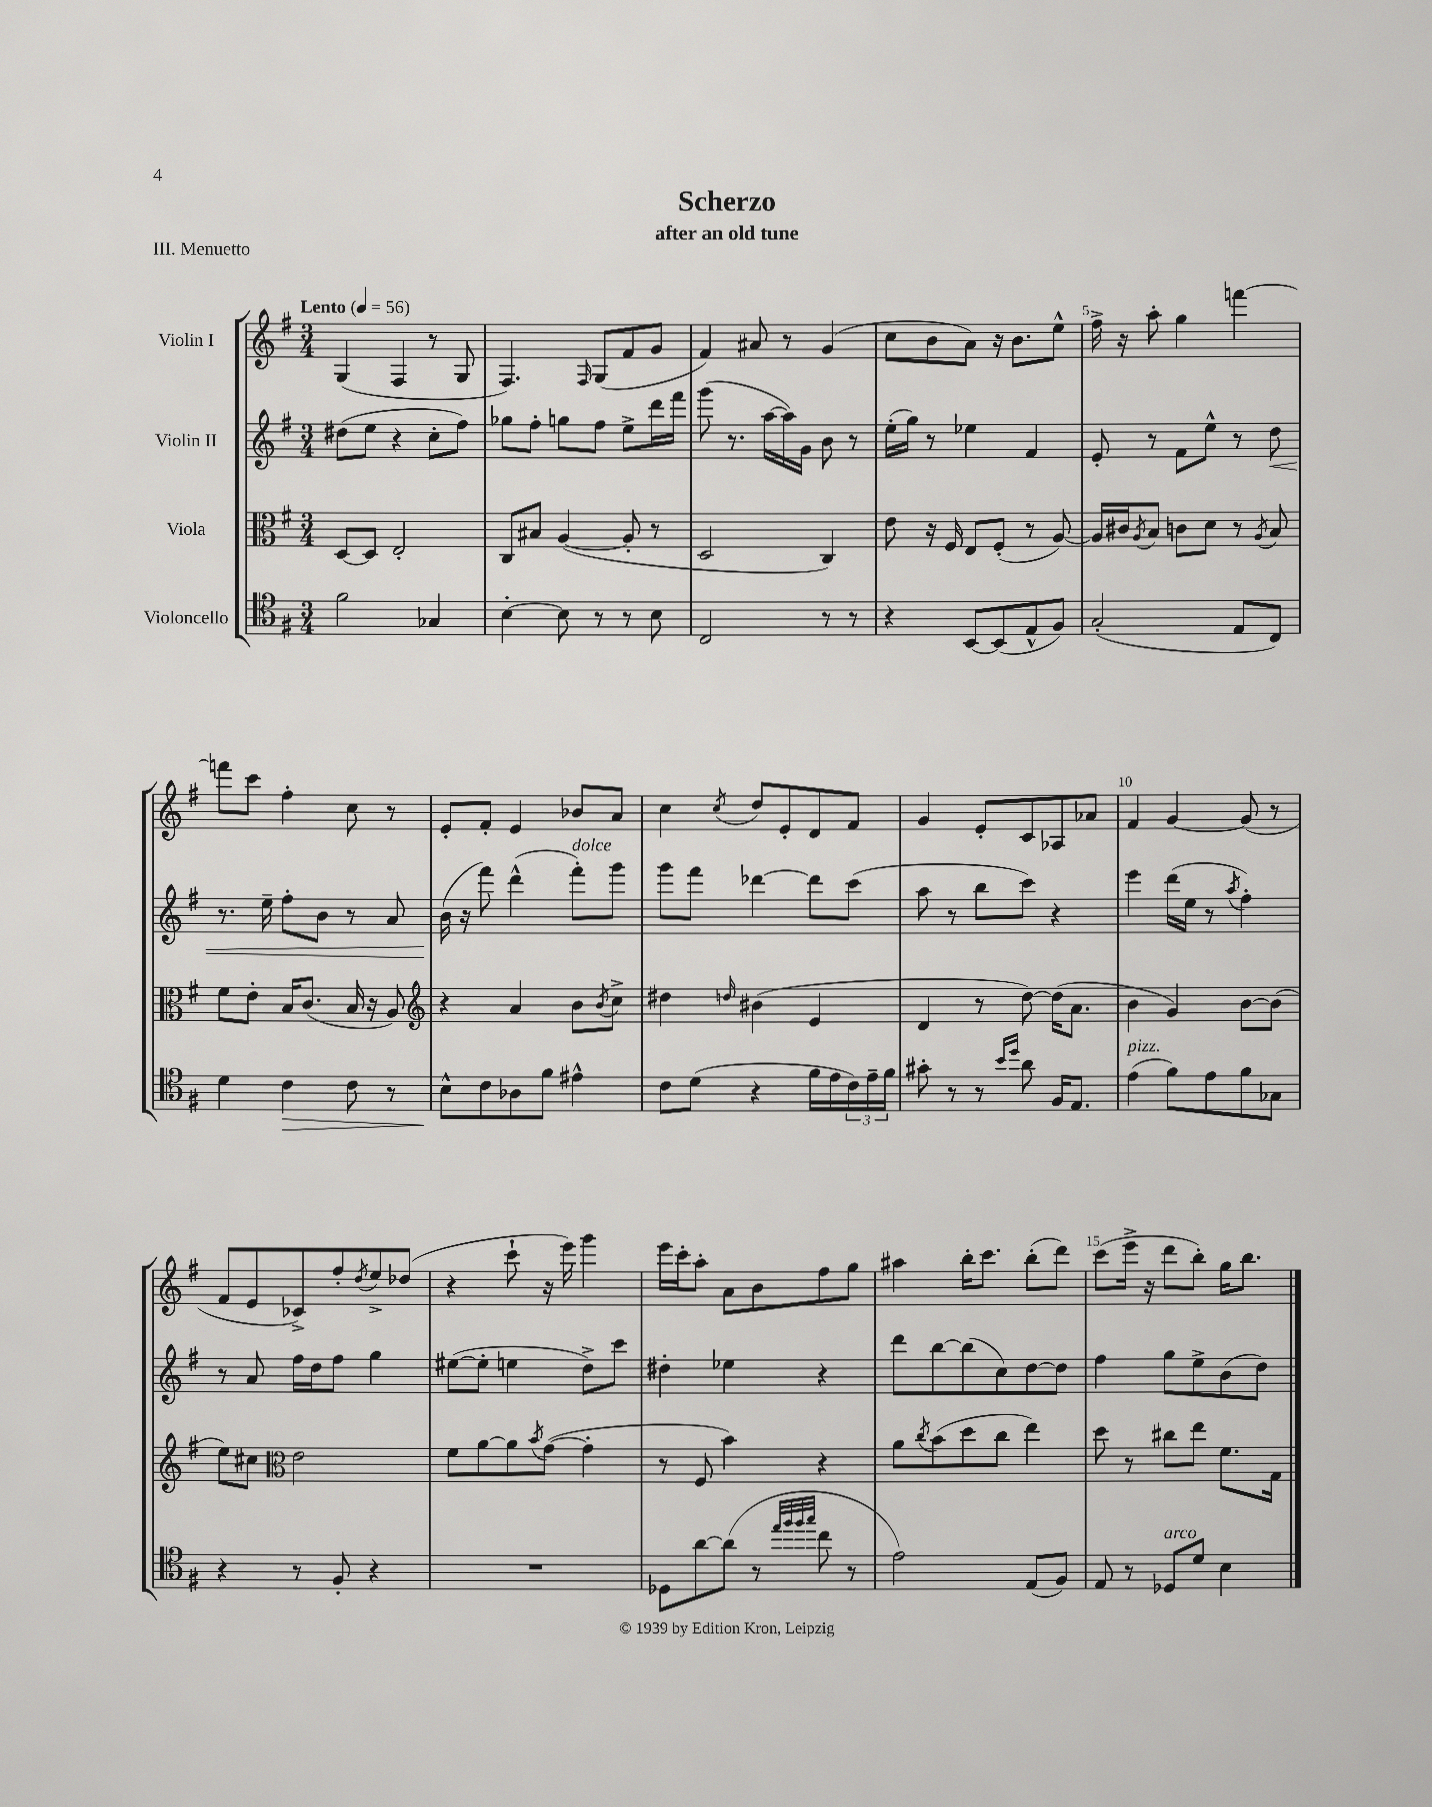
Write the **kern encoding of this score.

**kern	**kern	**kern	**kern
*staff4	*staff3	*staff2	*staff1
*clefC4	*clefC3	*clefG2	*clefG2
*k[f#]	*k[f#]	*k[f#]	*k[f#]
*M3/4	*M3/4	*M3/4	*M3/4
*MM56	*MM56	*MM56	*MM56
2f#\	[8D/L	(8dd#\L	(4G/
.	8D/]J	8ee\J	.
.	2E'/	4r	4F#/
4G-/	.	8cc'\L	8r
.	.	8ff#\J)	8G/
=	=	=	=
[4B'\	8C/L	8gg-\L	4.F#/)
.	8B#/J	8ff#'\J	.
8B\]	([4A/	8gg\L	.
.	.	.	16qqF#/
8r	.	8ff#\J	(8G/L
8r	8A'/]	8ee^\L	8f#/
8B\	8r	16ddd\L	8g/J
.	.	16fff#\JJ	.
=	=	=	=
2C/	2D/	(8ggg\	4f#/)
.	.	8.r	.
.	.	.	8a#/
.	.	[16aa\LL	.
.	.	16aa\])	8r
.	.	16g\JJ	.
8r	4C/)	8b\	(4g/
8r	.	8r	.
=	=	=	=
4r	8e\	(16ee'\LL	8cc\L
.	.	16gg\JJ)	.
.	16r	8r	8b\
.	16F#/	.	.
[8BB/L	8E/L	4ee-\	8a\J)
(8BB/]	(8F#'/J	.	16r
.	.	.	8.b\L
8E^^/	8r	4f#/	.
8F#/J)	[8A/)	.	8ee^^\J
=	=	=	=
(2G'/	16A/]LL	8e'/	16ff#^\
.	16c#/J	.	16r
.	8qA/	.	.
.	8B/J	8r	8aa'\
.	8c\L	8f#\L	4gg\
.	8d\J	8ee^^\J	.
8E/L	8r	8r	[4fff\
.	8qA/	.	.
8C/J)	8B/	8dd\	.
=	=	=	=
4d\	8f#\L	8.r	8fff\]L
.	8e'\J	.	8ccc\J
.	.	16ee~\	.
4c\	16B/LK	8ff#'\L	4ff#'\
.	(8.c/J	.	.
.	.	8b\J	.
8c\	16B/	8r	8cc\
.	16r	.	.
8r	8A/)	8a/	8r
=	=	=	=
*	*clefG2	*	*
8B^^\L	4r	(16b\	8e'/L
.	.	16r	.
8c\	.	8fff#\)	8f#'/J
8A-\	4a/	(4ddd^^\	4e/
8f#\J	.	.	.
4e#^^\	8b\L	8fff#'\L)	8b-/L
.	8qb/	.	.
.	8cc^\J	8ggg\J	8a/J
=	=	=	=
8c\L	4dd#\	8ggg\L	4cc\
(8d\J	.	8fff#\J	.
.	16qqdd/	.	8qcc/
4r	(4b#\	[4ddd-\	8dd/L
.	.	.	8e'/
16f#\LL	4e/	8ddd-\]L	8d/
16e\	.	.	.
24c\)	.	(8ccc\J	8f#/J
24e~\	.	.	.
24f#\JJ	.	.	.
=	=	=	=
8g#'\	4d/	8aa\	4g/
8r	.	8r	.
8r	8r	8bb\L	8e'/L
16qqb/LL	.	.	.
16qqdd/JJ	.	.	.
8a\	[8dd\)	8ccc\J)	8c/
16F#/LK	(16dd\]LK	4r	8A-/
8.E/J	8.a\J	.	.
.	.	.	8a-/J
=	=	=	=
(4e\	4b\	4eee\	4f#/
8f#\L)	4g/)	(16ddd\LL	[4g/
.	.	16ee\JJ	.
8e\	.	8r	.
.	.	8qaa/	.
8f#\	[8b\L	4ff#'\)	(8g/]
8G-\J	(8b\]J	.	8r
=	=	=	=
4r	8ee\L)	8r	8f#/L
.	8cc#\J	8a/	8e/
*	*clefC3	*	*
8r	2e\	16ff#\LL	8c-^/)
.	.	16dd\J	.
8F#'/	.	8ff#\J	8ff#'/
.	.	.	8qdd/
4r	.	4gg\	8ee^/
.	.	.	(8dd-/J
=	=	=	=
2.r	8f#\L	([8ee#\L	4r
.	[8a\	8ee#'\]J	.
.	8a\]	4ee\	8ccc`\
.	8qb/	.	.
.	([8g\J	.	16r
.	.	.	16eee\)
.	4g'\]	8dd^\L)	4ggg\
.	.	8ccc\J	.
=	=	=	=
8D-\L	8r	4dd#'\	16eee\LL
.	.	.	16ccc'\J
[8a\	8F#/	.	8aa'\J
(8a\]J	4b\)	4ee-\	8a\L
8r	.	.	8b\
32qqee/LLL	.	.	.
32qqff#/	.	.	.
32qqff#/	.	.	.
32qqgg/JJJ	.	.	.
8cc\	4r	4r	8ff#\
8r	.	.	8gg\J
=	=	=	=
2e\)	8a\L	8ddd\L	4aa#\
.	8qcc/	.	.
.	(8b\	[8bb\	.
.	8dd\	(8bb\]	16bb'\LK
.	.	.	8.ccc\J
.	8cc\J	8cc\)	.
(8E/L	4ee\)	[8dd\	(8bb'\L
8F#/J)	.	8dd\]J	8ddd\J)
=	=	=	=
8E/	8dd\	4ff#\	(8ccc\L
8r	8r	.	16eee^\Jk
.	.	.	16r
8D-/L	8cc#\L	8gg\L	8ddd\L
8d/J	8ee\J	8ee^\	8bb'\J)
4B\	8.f#\L	(8b\	16gg\LK
.	.	.	8.bb\J
.	.	8dd\J)	.
.	16G\Jk	.	.
==	==	==	==
*-	*-	*-	*-
